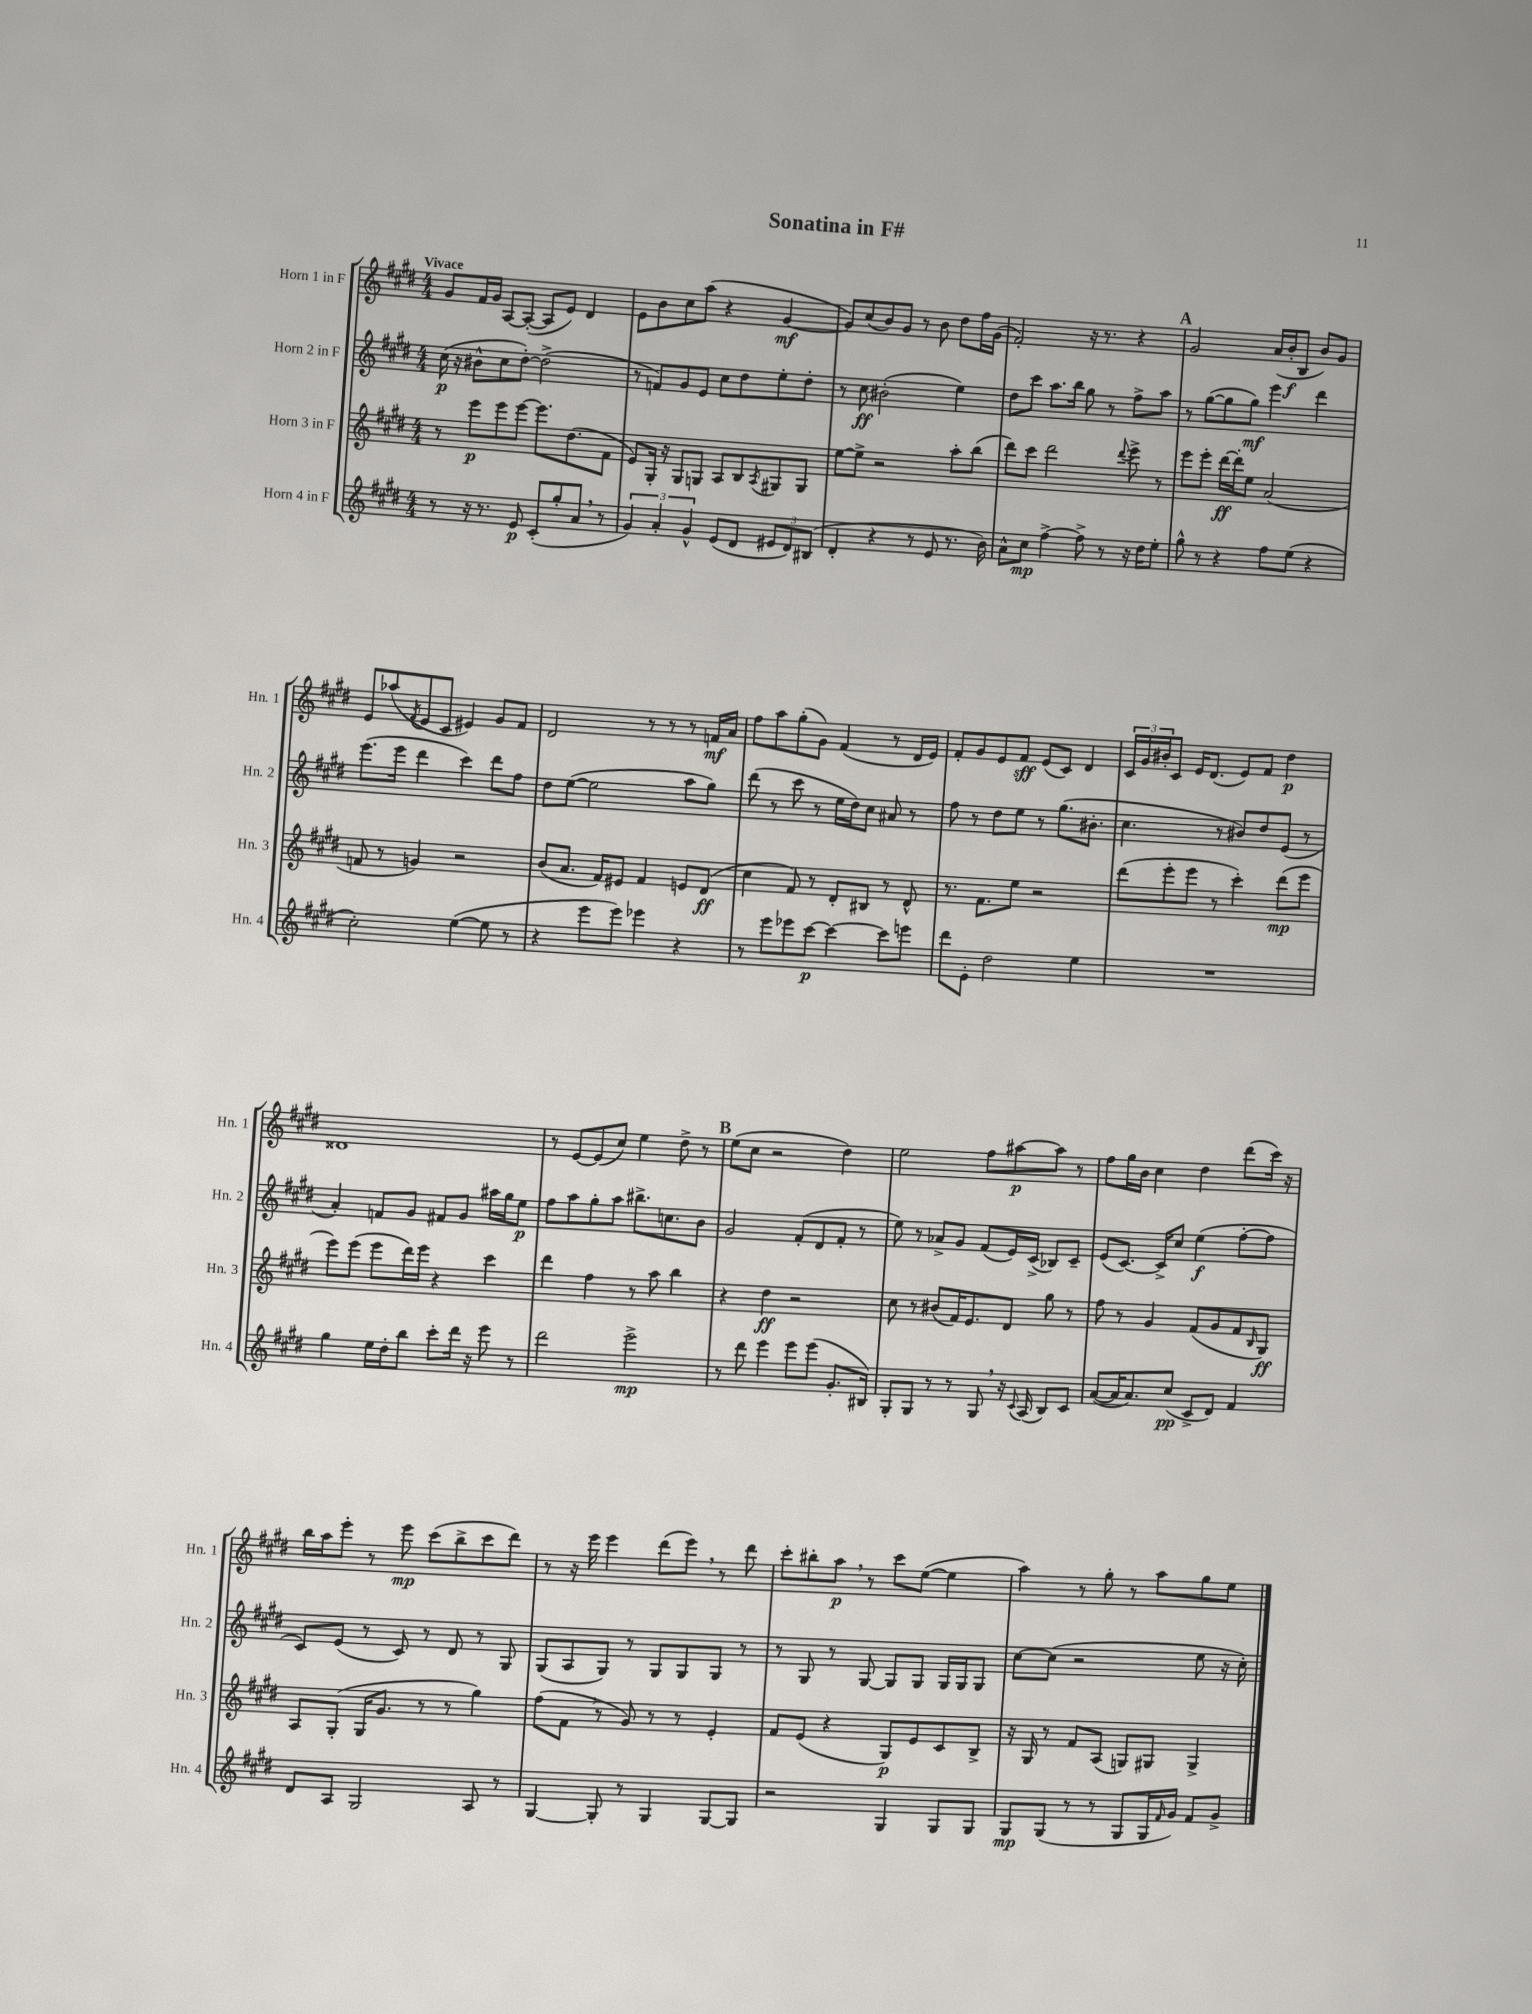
\header { title = "Sonatina in F#" }
<<
\new StaffGroup <<
\new Staff = "s0" \with { instrumentName = "Horn 1 in F" shortInstrumentName = "Hn. 1" } {
    \clef treble \key e \major \numericTimeSignature \time 4/4 \tempo "Vivace"
    gis'8 fis'16 gis'16 a8~ a8~-.( a8 e'8) dis'4 |
    e'8 b'8 cis''8 a''8( r4 gis'4~\mf |
    gis'8) cis''8( b'8) gis'8 r8 b'8 dis''8 fis''16 gis'16( |
    fis'2-.) r16 r8. r4 |
    \mark \markup { \bold "A" } gis'2 a'16( b'16-.\f b8 b'8) gis'8 |
    e'8 aes''8( \acciaccatura { fis'8 } e'8 cis'8 eis'4) gis'8 fis'8 |
    dis'2 r8 r8 r8 f'16\mf a'16 |
    fis''8 a''8 gis''8-.( gis'8) fis'4( r8 dis'16 e'16) |
    fis'8-. gis'8 e'8 fis'8\sff e'8( cis'8) dis'4 |
    \tuplet 3/2 { cis'16 gis'16 bis'16-. } cis'8 e'16 dis'8.( e'8) fis'8 dis''4\p |
    disis'1 |
    r8 e'8~ e'8( cis''8) e''4 dis''8-> r8 |
    \mark \markup { \bold "B" } e''8( cis''8 r2 dis''4) |
    e''2 fis''8 ais''8~\p ais''8 r8 |
    fis''8 gis''16 b'16 cis''4 dis''4 dis'''8( cis'''16) r16 |
    b''16 a''16 e'''8-. r8 e'''8\mp cis'''8( b''8-> cis'''8 dis'''8) |
    r8 r16 e'''16 e'''4 dis'''8( e'''8) \breathe r8 dis'''8 |
    cis'''8-. bis''8-. a''8\p \breathe r8 cis'''8 e''8~( e''4 |
    a''4) r8 gis''8-. r8 a''8 gis''8 e''8 \bar "|." |
}
\new Staff = "s1" \with { instrumentName = "Horn 2 in F" shortInstrumentName = "Hn. 2" } {
    \clef treble \key e \major \numericTimeSignature \time 4/4
    cis''16\p( r16 bis'8-^ cis''8 dis''8~-.) dis''2->( |
    r8 f'8) gis'8 e'8 cis''8 dis''8 e''8-. dis''8-. |
    r8 cis''8\ff bis'2-.( e''4) |
    dis''8 cis'''8 a''8. b''16 gis''8 r8 fis''8-> a''8 |
    \mark \markup { \bold "A" } r8 gis''8~( gis''8 gis''8\mf) e'''4 dis'''4 |
    e'''8.( e'''16 dis'''4 cis'''4) dis'''8 fis''8 |
    dis''8 e''8~( e''2 a''8 gis''8) |
    dis'''8( r8 cis'''8 r8 e''16 dis''16) cis''8 ais'8 r8 |
    fis''8 r8 dis''8 e''8 r8 gis''8.( bis'8.-. |
    cis''4. r8 bis'8) dis''8 e'8( r8 |
    a'4-.) f'8 gis'8 fis'8 gis'8 ais''16 gis''16 e''8\p |
    fis''8 a''8 gis''8-. a''8 bis''8.-> c''8. b'8 |
    \mark \markup { \bold "B" } gis'2 fis'8-.( dis'8 fis'8-. r8 |
    e''8) r8 aes'8-> gis'8 fis'8( e'16) cis'16->( bes8) cis'8-- |
    e'8( cis'8.~) cis'16-> cis''8 e''4\f( fis''8~-. fis''8 |
    cis'8) e'8( r8 cis'8) r8 dis'8 r8 gis8 |
    gis8( a8 gis8) r8 gis8 gis8 gis8 r8 |
    r8 gis8 r8 gis8~ gis8 gis8 gis16 gis16 gis8 |
    cis''8~ cis''8( r2 e''8 r16 cis''16-.) \bar "|." |
}
\new Staff = "s2" \with { instrumentName = "Horn 3 in F" shortInstrumentName = "Hn. 3" } {
    \clef treble \key e \major \numericTimeSignature \time 4/4
    r8 e'''8\p e'''8 e'''8~ e'''8. dis''8.( fis'8 |
    e'8) gis16-. r16 gis8 g8 a8 b8 \acciaccatura { a8 } gis8 gis8 |
    e''8~ e''8-> r2 a''8-. b''8( |
    dis'''8) cis'''8 dis'''2 \appoggiatura { dis'''8 } e'''8-> r8 |
    \mark \markup { \bold "A" } e'''8 e'''8-. dis'''16~\ff dis'''16-. e''8 a'2( |
    f'8 r8 g'4) r2 |
    b'8( a'8. fis'16) eis'8 fis'4 e'8 dis'8\ff( |
    cis''4 fis'8) r8 dis'8-. bis8 r8 dis'8-^ |
    r8. fis'8. e''8 r2 |
    dis'''8( e'''8-. e'''8 r8 cis'''4-.) dis'''8\mp( e'''8 |
    e'''8) e'''8( e'''8 dis'''16) e'''16 r4 cis'''4 |
    dis'''4 fis''4 r8 a''8 b''4 |
    \mark \markup { \bold "B" } r4 dis''4\ff r2 |
    cis''8 r8 bis'8( fis'16) e'8. dis'8 gis''8 r8 |
    fis''8 r8 gis'4 fis'8( gis'8 fis'8 \grace { b16 } gis8\ff) |
    a8 gis8-.( gis16 gis'8. r8 r8 gis''4) |
    fis''8( fis'8 \breathe r8 gis'8) r8 r8 e'4-. |
    fis'8 e'8( r4 gis8\p) e'8 cis'8 b8-> |
    r16 gis16 r8 fis'8 a8( g8) gis8 gis4-> \bar "|." |
}
\new Staff = "s3" \with { instrumentName = "Horn 4 in F" shortInstrumentName = "Hn. 4" } {
    \clef treble \key e \major \numericTimeSignature \time 4/4
    r8 r16 r8. e'8\p cis'8-.( gis''8-. a'8 \breathe r8 |
    \tuplet 3/2 { gis'4) a'4-. gis'4-^ } e'8( dis'8 \tuplet 3/2 { eis'8 dis'8) bis8( } |
    dis'4-. r4 r8 e'8 r8. b'16) |
    a'8-^ cis''8\mp fis''4~-> fis''8-> r8 r16 dis''16 e''8-. |
    \mark \markup { \bold "A" } gis''8-^ r8 r4 fis''8 e''8( r4 |
    cis''2-.) e''4~( e''8 r8 |
    r4 e'''8 e'''8) ees'''4 r4 |
    r8 e'''8 ees'''8 cis'''8~\p cis'''4~ cis'''8 e'''8 |
    dis'''8 e'8-. dis''2 e''4 |
    R1 |
    gis''4 e''16 dis''16-. b''8 cis'''8-. dis'''16 r16 e'''8 r8 |
    dis'''2 e'''2->\mp |
    \mark \markup { \bold "B" } r8 dis'''8 e'''4 e'''8 e'''8( gis'8.-. bis16) |
    gis8-. gis8 r8 r8 gis8 \breathe r16 \appoggiatura { cis'8 } a16( b8) cis'8 |
    a'8~( a'16 a'8.) cis''8\pp( cis'8-> dis'8) fis'4 |
    dis'8 a8 gis2 a8 r8 |
    gis4~ gis8-. r8 gis4 gis8~ gis8 |
    r2 gis4 gis8 gis8 |
    gis8\mp gis8( r8 r8 gis8 gis16 \grace { fis'16 } gis'16) fis'8 gis'8-> \bar "|." |
}
>>
>>
\layout { \context { \Score \remove "Bar_number_engraver" } }
